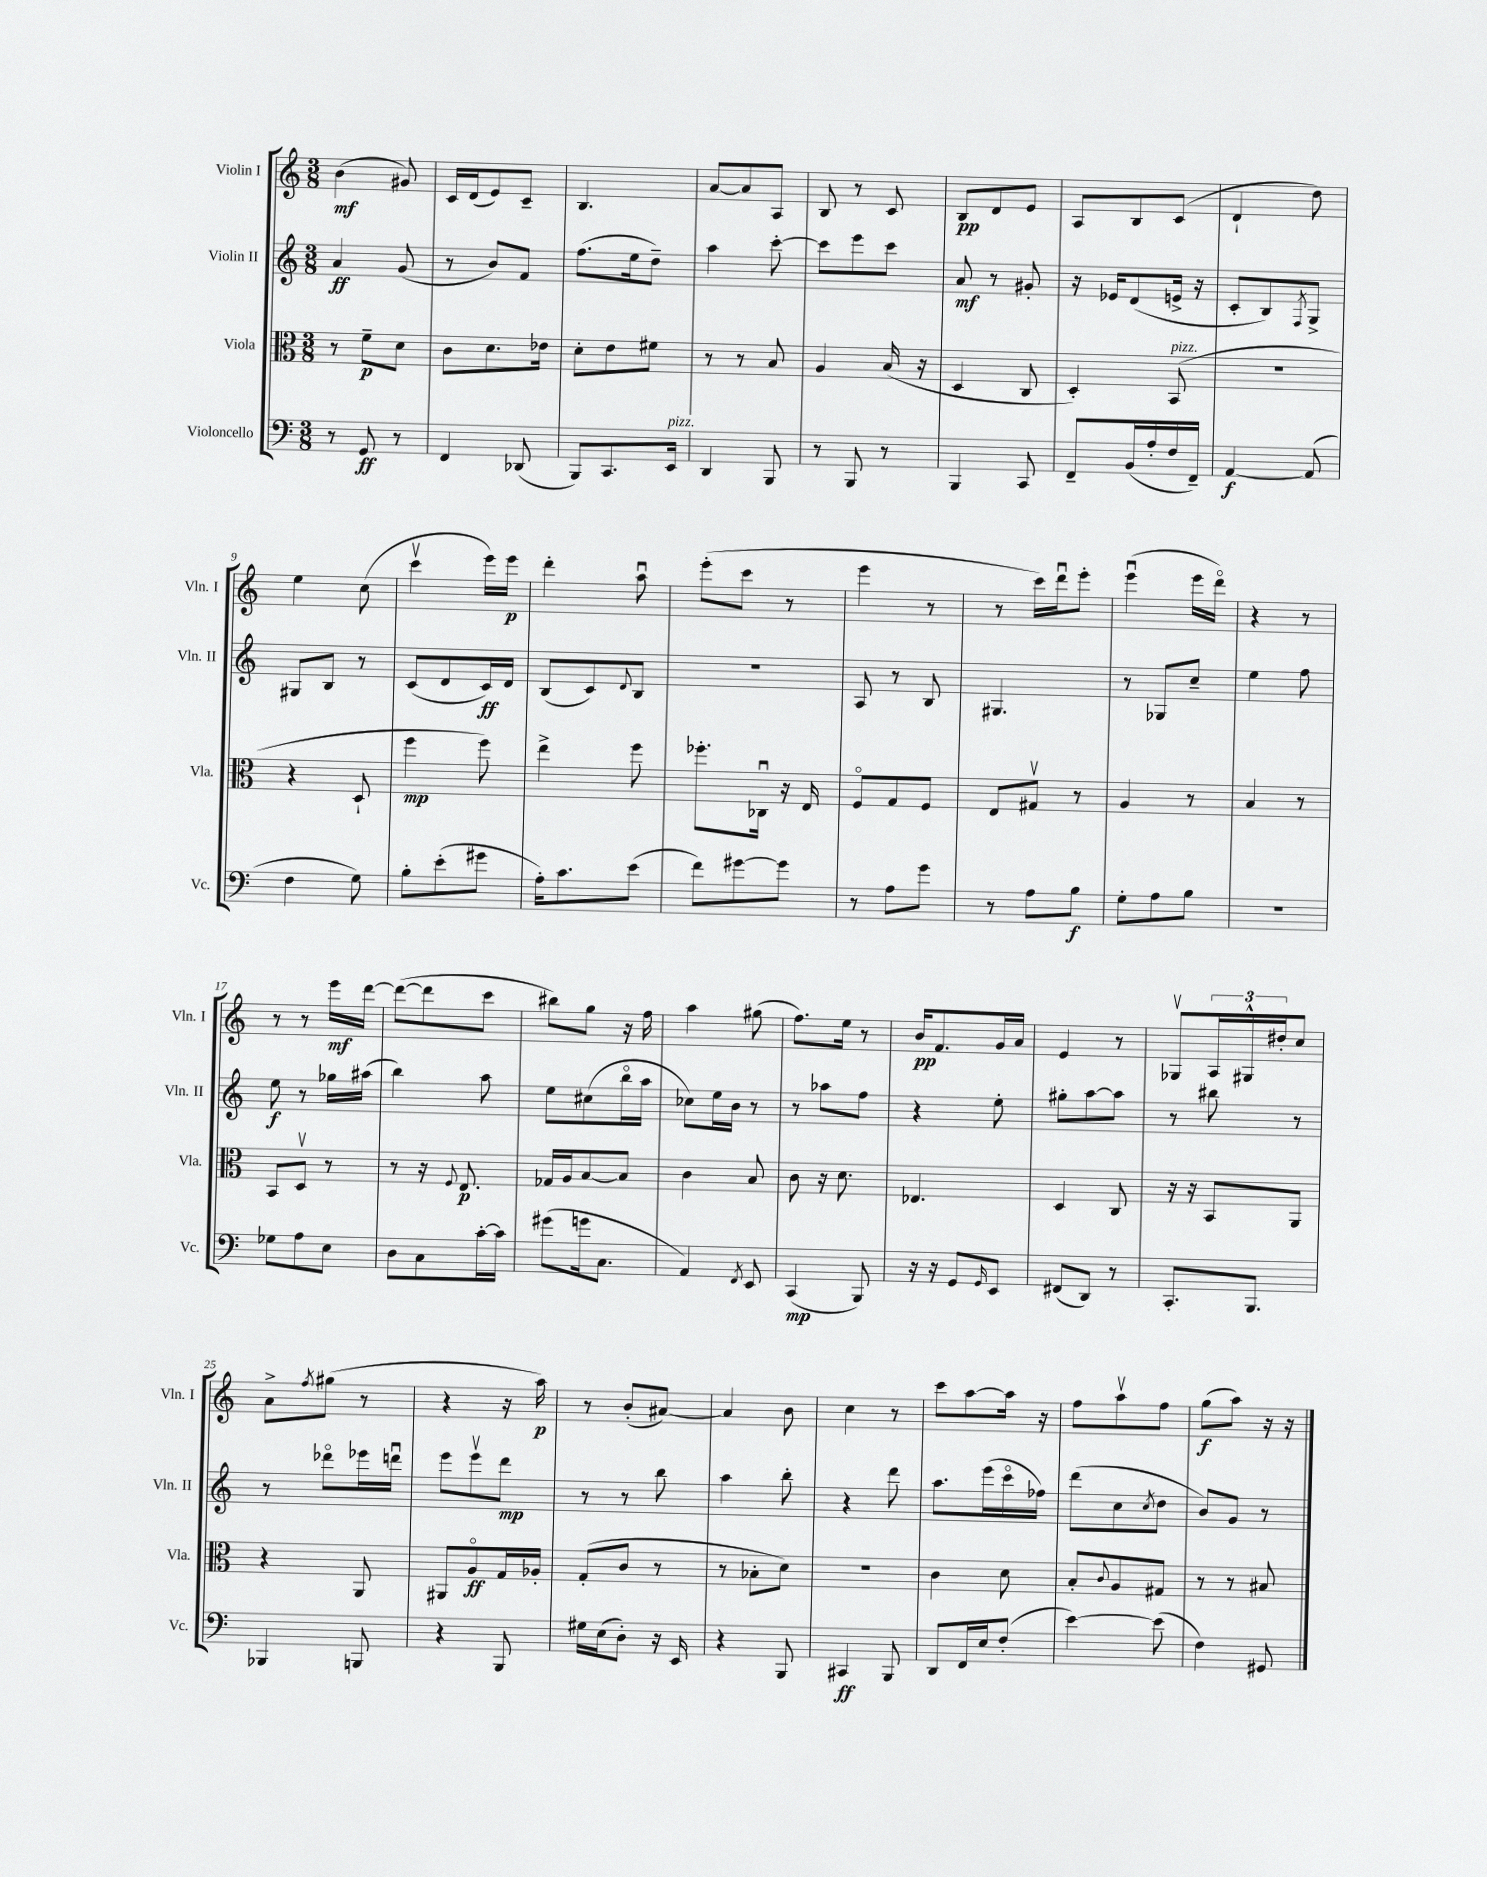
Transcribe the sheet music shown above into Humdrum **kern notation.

**kern	**kern	**kern	**kern
*staff4	*staff3	*staff2	*staff1
*clefF4	*clefC3	*clefG2	*clefG2
*k[]	*k[]	*k[]	*k[]
*M3/8	*M3/8	*M3/8	*M3/8
8r	8r	4a	(4b
8GG	8f~	.	.
8r	8d	(8g	8g#)
=	=	=	=
4FF	8c	8r	16c
.	.	.	(16d
.	8.d	8b)	8e)
(8DD-	.	8f	8c~
.	16e-	.	.
=	=	=	=
8BBB)	8d'	(8.ff	4.B
8.CC	8e	.	.
.	.	16ee	.
.	8f#	8dd~)	.
16EE	.	.	.
=	=	=	=
4DD	8r	4aa	[8a
.	8r	.	8a]
8BBB	8B	[8ccc'	8A
=	=	=	=
8r	4A	8ccc]	8B
8BBB	.	8eee	8r
8r	(16B	8ccc	8c
.	16r	.	.
=	=	=	=
4BBB	4D	8a	8B
.	.	8r	8d
8CC	8C	8g#'	8e
=	=	=	=
8FF~	4D')	16r	8A
.	.	16e-	.
(16BB	.	(8d	8B
16A'	.	.	.
16F	(8BB	16e^	(8c
16FF~)	.	16r	.
=	=	=	=
[4AA	4.r	8c'	4d`
.	.	8B)	.
.	.	8qF	.
(8AA]	.	8G^	8dd)
=	=	=	=
4F	4r	8G#	4ee
.	.	8B	.
8G)	8D`	8r	(8cc
=	=	=	=
8B'	4ff	(8c	4cccv
(8e'	.	8d	.
8g#	8ff)	16c)	16eee)
.	.	16d	16eee
=	=	=	=
16A')	4ee^	(8B	4ddd'
8.c	.	.	.
.	.	8c)	.
.	.	8qqd	.
(8e	8ff	8B	8aau
=	=	=	=
8f)	8.ff-'	4.r	(8eee'
[8g#	.	.	8ccc
.	16C-u	.	.
8g#]	16r	.	8r
.	16E	.	.
=	=	=	=
8r	8Fo	8A	4eee
8A	8G	8r	.
8g	8F	8B	8r
=	=	=	=
8r	8E	4.G#	8r
8A	8G#v	.	16ccc)
.	.	.	16dddu
8B	8r	.	8eee'
=	=	=	=
8G'	4A	8r	(4eeeu
8A	.	8G-	.
8B	8r	8cc~	16eee
.	.	.	16dddo)
=	=	=	=
4.r	4B	4ee	4r
.	8r	8ff	8r
=	=	=	=
8G-	8BB	8ee	8r
8A	8Dv	8r	8r
8E	8r	16gg-	16eee
.	.	(16aa#	[16ddd
=	=	=	=
8D	8r	4bb)	(8ddd_
8C	16r	.	8ddd]
.	8qqF	.	.
.	8.E	.	.
[16c'	.	8aa	8ccc
16c]	.	.	.
=	=	=	=
(8g#	16G-	8ee	8bb#)
.	16A	.	.
16g	[8B	(8cc#	8gg
8.C	.	.	.
.	8B]	16bbo	16r
.	.	16aa	16ff
=	=	=	=
4AA)	4c	8cc-)	4aa
.	.	16ee	.
.	.	16b	.
8qFF	.	.	.
8EE	8B	8r	(8gg#
=	=	=	=
(4CC	8c	8r	8.ff)
.	16r	8aa-	.
.	8.d	.	16ee
8BBB)	.	8ff	8r
=	=	=	=
16r	4.E-	4r	16b
16r	.	.	8.f
8GG	.	.	.
16qqGG	.	.	.
8EE	.	8ee'	16g
.	.	.	16a
=	=	=	=
(8FF#	4D	8gg#'	4e
8DD)	.	[8aa	.
8r	8C	8aa]	8r
=	=	=	=
8.CC'	16r	8r	8G-v
.	16r	.	.
.	8BB	8bb#	24A
.	.	.	24G#^^
8.BBB	.	.	.
.	.	.	24dd#'
.	8AA	8r	8cc
=	=	=	=
4BBB-	4r	8r	8a^
.	.	.	8qff
.	.	8ddd-o	(8gg#
8BBB	8AA	16eee-	8r
.	.	16dddu	.
=	=	=	=
4r	8AA#	8eee	4r
.	8Ao	8eeev	.
8BBB	16G	8ddd	16r
.	16A-'	.	16aa)
=	=	=	=
16G#	(8G'	8r	8r
(16E	.	.	.
8D')	8c	8r	(8b'
16r	8r	8bb	[8a#)
16EE	.	.	.
=	=	=	=
4r	8r	4aa	4a#]
.	8B-'	.	.
8BBB	8d)	8bb'	8b
=	=	=	=
4CC#	4.r	4r	4cc
8BBB	.	8ddd	8r
=	=	=	=
8DD	4c	8.aa	8ccc
16FF	.	.	[8aa
16E	.	(16eee	.
(8F'	8d	16ccco	16aa]
.	.	16ff-)	16r
=	=	=	=
[4e)	8B'	(8ddd	8ff
.	8qqc	.	.
.	8A	8cc	8aav
.	.	8qcc	.
(8e]	8G#	8dd	8ff
=	=	=	=
4F)	8r	8b)	(8gg
.	8r	8g	8aa)
8GG#	8B#	8r	16r
.	.	.	16r
==	==	==	==
*-	*-	*-	*-
